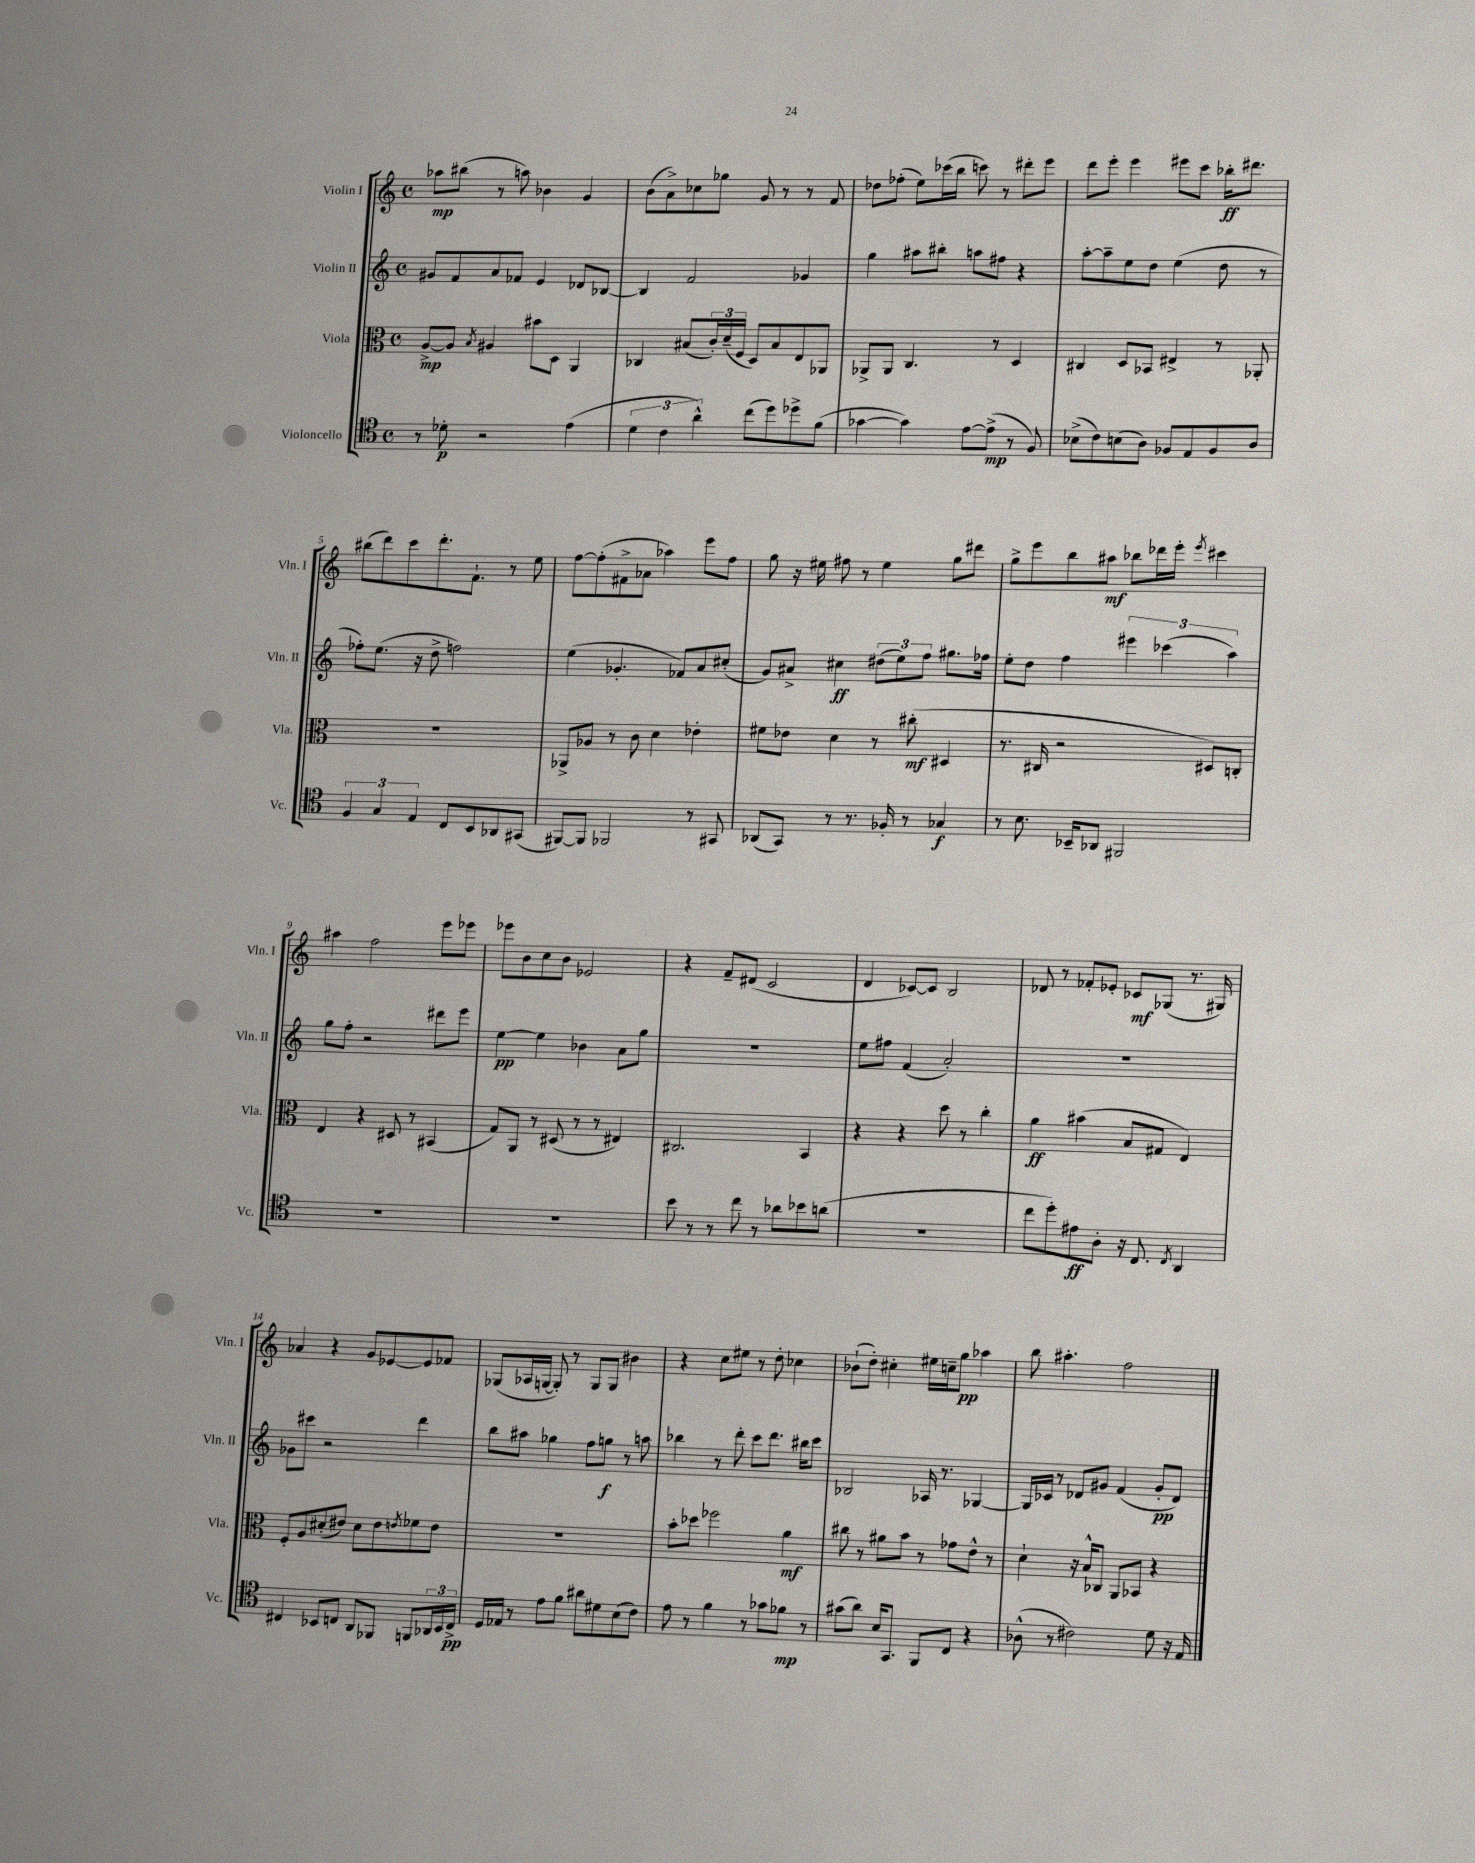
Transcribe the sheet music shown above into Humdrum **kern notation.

**kern	**dynam	**kern	**dynam	**kern	**dynam	**kern	**dynam
*part4	*part4	*part3	*part3	*part2	*part2	*part1	*part1
*staff4	*staff4	*staff3	*staff3	*staff2	*staff2	*staff1	*staff1
*I"Violoncello	*	*I"Viola	*	*I"Violin II	*	*I"Violin I	*
*I'Vc.	*	*I'Vla.	*	*I'Vln. II	*	*I'Vln. I	*
*clefC4	*	*clefC3	*	*clefG2	*	*clefG2	*
*k[]	*	*k[]	*	*k[]	*	*k[]	*
*M4/4	*	*M4/4	*	*M4/4	*	*M4/4	*
*met(c)	*	*met(c)	*	*met(c)	*	*met(c)	*
=1	=1	=1	=1	=1	=1	=1	=1
8r	.	[8A^/L	mp	8g#X/L	.	8aa-X\L	mp
8d-X'\	p	8A/J]	.	8f/	.	(8bb#X\J	.
.	.	8qB/	.	.	.	.	.
2r	.	4A#X/	.	8a/	.	8r	.
.	.	.	.	8f-X/J	.	8aan\)	.
.	.	8b#X\L	.	4e/	.	4b-X\	.
.	.	8D\J	.	.	.	.	.
(4e\	.	4AA/	.	8d-X/L	.	4g/	.
.	.	.	.	[8B-X/J	.	.	.
=2	=2	=2	=2	=2	=2	=2	=2
6d\	.	4C-X/	.	4B-/]	.	(8b\L	.
.	.	.	.	.	.	8a^\)	.
6c\	.	.	.	.	.	.	.
.	.	(8B#X/L	.	2f/	.	8cc-X\	.
6a^^\)	.	.	.	.	.	.	.
.	.	24c'/L)	.	.	.	8gg-X\J	.
.	.	(24d~/	.	.	.	.	.
.	.	24F/JJ	.	.	.	.	.
(8cc\L	.	8D/L)	.	.	.	8g/	.
8dd\)	.	8B#/	.	.	.	8r	.
8dd-X^\	.	8E/	.	4g-X/	.	8r	.
(8f\J	.	8AA-X/J	.	.	.	8f/	.
=3	=3	=3	=3	=3	=3	=3	=3
[4g-X\	.	8AA-X^/L	.	4gg\	.	8dd-X\L	.
.	.	8AA-/J	.	.	.	(8ff-X'\J	.
4g-\])	.	4.C/	.	8aa#X\L	.	8ee\L)	.
.	.	.	.	8bb#X'\J	.	(16ccc-X\L	.
.	.	.	.	.	.	16bb\JJ	.
[8e\L	.	.	.	8aan\L	.	8cccn\)	.
(8e^\J]	mp	8r	.	8ff#X\J	.	8r	.
8r	.	4D/	.	4r	.	8ddd#X'\L	.
8F/)	.	.	.	.	.	8eee\J	.
=4	=4	=4	=4	=4	=4	=4	=4
(8B-X^\L	.	4C#X/	.	[8aa'\L	.	8ddd\L	.
8c\)	.	.	.	8aa~\]	.	8eee'\J	.
(8Bn\	.	8D/L	.	8ee\	.	4eee\	.
8A\J)	.	8BB-X/J	.	8dd\J	.	.	.
8F-X/L	.	4E#X^/	.	(4ee\	.	8eee#X\L	.
8E/	.	.	.	.	.	8ccc\J	.
8F-/	.	8r	.	8dd\	.	16bb-X'\KL	ff
.	.	.	.	.	.	8.ddd#X\J	.
8A/J	.	8AA-X'/	.	8r	.	.	.
!!LO:LB:g=z
=5	=5	=5	=5	=5	=5	=5	=5
6F/	.	1r	.	8ff-X'\L)	.	(8bb#X\L	.
.	.	.	.	(8.ee\J	.	8ddd\)	.
6G/	.	.	.	.	.	.	.
.	.	.	.	.	.	8ccc\	.
.	.	.	.	16r	.	.	.
6E/	.	.	.	.	.	.	.
.	.	.	.	8dd^\	.	8.ddd'\	.
8C/L	.	.	.	2ffn\)	.	.	.
.	.	.	.	.	.	8.f`\J	.
8BB/	.	.	.	.	.	.	.
8AA-X/	.	.	.	.	.	8r	.
(8GG#X/J	.	.	.	.	.	8ee\	.
=6	=6	=6	=6	=6	=6	=6	=6
[8FF#X/L)	.	8AA-X^/L	.	(4ee\	.	[8ff\L	.
8FF#/J]	.	8A-X/J	.	.	.	(8ff'\]	.
2FF-X/	.	8r	.	4.g-X'/	.	8f#X^\	.
.	.	8c\	.	.	.	8a-X\J	.
.	.	4d\	.	.	.	4aa-X\)	.
.	.	.	.	8f-X/L)	.	.	.
8r	.	4e-X'\	.	8a/	.	8eee\L	.
8GG#X/	.	.	.	(8cc#X'/J	.	8ff\J	.
=7	=7	=7	=7	=7	=7	=7	=7
(8AA-X/L	.	8f#X\L	.	8g/L)	.	8gg\	.
8GG/J)	.	8e-X\J	.	8a#X^/J	.	16r	.
.	.	.	.	.	.	16ee#X\	.
8r	.	4d\	.	4cc#X\	ff	8ff#X\	.
8.r	.	.	.	.	.	8r	.
.	.	8r	.	(12dd#X\L	.	4ee#\	.
16F-X'/	.	.	.	.	.	.	.
.	.	.	.	12ee\)	.	.	.
8r	.	(8cc#X'\	mf	.	.	.	.
.	.	.	.	12ff\J	.	.	.
4G-X/	f	4D#X/	.	8.gg#X\L	.	8gg\L	.
.	.	.	.	.	.	8ddd#X\J	.
.	.	.	.	16ff-X\Jk	.	.	.
=8	=8	=8	=8	=8	=8	=8	=8
8r	.	8.r	.	8ee'\L	.	8gg^\L	.
8.B\	.	.	.	8dd\J	.	8eee\	.
.	.	16C#X/	.	.	.	.	.
.	.	2r	.	4ff\	.	8bb\	.
16BB-X~/KL	.	.	.	.	.	.	.
8AA-X/J	.	.	.	.	.	8aa#X\J	mf
2FF#X/	.	.	.	6eee#X\	.	8bb-X\L	.
.	.	.	.	.	.	16ddd-X\L	.
.	.	.	.	(6ccc-X\	.	.	.
.	.	.	.	.	.	16eee'\JJ	.
.	.	.	.	.	.	8qeee/	.
.	.	8D#X/L)	.	.	.	4ccc#X\	.
.	.	.	.	6aa\)	.	.	.
.	.	8Cn'/J	.	.	.	.	.
!!LO:LB:g=z
=9	=9	=9	=9	=9	=9	=9	=9
1r	.	4E/	.	8gg\L	.	4aa#X\	.
.	.	.	.	8ff'\J	.	.	.
.	.	4r	.	2r	.	2ff\	.
.	.	8D#X/	.	.	.	.	.
.	.	8r	.	.	.	.	.
.	.	(4BB#X/	.	8ddd#X\L	.	8eee\L	.
.	.	.	.	8eee\J	.	8eee-X\J	.
=10	=10	=10	=10	=10	=10	=10	=10
1r	.	8G/L)	.	[4ee\	pp	8eee-X\L	.
.	.	8AA/J	.	.	.	8b\	.
.	.	8r	.	4ee\]	.	8cc\	.
.	.	(8D#X/	.	.	.	8b\J	.
.	.	8r	.	4b-X\	.	2e-X/	.
.	.	8r	.	.	.	.	.
.	.	4E#X/)	.	8a\L	.	.	.
.	.	.	.	8gg\J	.	.	.
=11	=11	=11	=11	=11	=11	=11	=11
8b\	.	2.C#X/	.	1r	.	4r	.
8r	.	.	.	.	.	.	.
8r	.	.	.	.	.	8f~/L	.
8cc\	.	.	.	.	.	(8d#X/J	.
8r	.	.	.	.	.	2c/	.
8a-X\L	.	.	.	.	.	.	.
8b-X\	.	4BB/	.	.	.	.	.
(8an\J	.	.	.	.	.	.	.
=12	=12	=12	=12	=12	=12	=12	=12
1r	.	4r	.	8ee\L	.	4d/	.
.	.	.	.	8ff#X\J	.	.	.
.	.	4r	.	(4f/	.	[8c-X/L)	.
.	.	.	.	.	.	8c-/J]	.
.	.	8dd\	.	2a'/)	.	2B/	.
.	.	8r	.	.	.	.	.
.	.	4cc'\	.	.	.	.	.
=13	=13	=13	=13	=13	=13	=13	=13
8cc\L	.	4a\	ff	1r	.	8d-X/	.
8dd'\)	.	.	.	.	.	8r	.
8e#X\	ff	(4b#X\	.	.	.	8f-X'/L	.
8A'\J	.	.	.	.	.	8e-X'/J	.
16r	.	8B/L	.	.	.	8c-X/L	mf
8.C/	.	.	.	.	.	.	.
.	.	8G#X/J	.	.	.	(8G-X/J	.
8qC/	.	.	.	.	.	.	.
4AA/	.	4E/)	.	.	.	8.r	.
.	.	.	.	.	.	16G#X/)	.
!!LO:LB:g=z
=14	=14	=14	=14	=14	=14	=14	=14
4C#X/	.	8F'/L	.	8g-X\L	.	4a-X/	.
.	.	8A/	.	8ccc#X\J	.	.	.
8BB-X/L	.	(8d#X'/	.	2r	.	4r	.
8Cn/J	.	8e#X/J)	.	.	.	.	.
8AA/L	.	8d#\L	.	.	.	8g/L	.
8FF-X/J	.	8e#\	.	.	.	[8e-X/	.
.	.	8qen/	.	.	.	.	.
8FFn/L	.	8f-X\	.	4ddd\	.	8e-/]	.
24AA-X/L	.	8e\J	.	.	.	8f-X/J	.
24BB-/	.	.	.	.	.	.	.
24C^/JJ	pp	.	.	.	.	.	.
=15	=15	=15	=15	=15	=15	=15	=15
16D/LL	.	1r	.	8bb\L	.	(8G-X/L	.
16E-X/JJ	.	.	.	.	.	.	.
8r	.	.	.	8aa#X\J	.	16A-X/L	.
.	.	.	.	.	.	[16Gn/JJ	.
8e\L	.	.	.	4gg-X\	.	8G'/])	.
8f\J	.	.	.	.	.	8r	.
8a#X\L	.	.	.	8ff\L	.	8G/L	.
8d#X\	.	.	.	8ggn\J	f	8G/J	.
(8B\	.	.	.	8r	.	4b#X\	.
8c\J)	.	.	.	8aan\	.	.	.
=16	=16	=16	=16	=16	=16	=16	=16
8e\	.	8b'\L	.	4bb-X\	.	4r	.
8r	.	8dd-X\J	.	.	.	.	.
4f\	.	2ff-X\	.	8r	.	8cc\L	.
.	.	.	.	8ddd'\	.	8ee#X\J	.
8r	.	.	.	8ccc\L	.	8r	.
8g-X\L	.	.	.	8.ddd\J	.	8dd'\	.
8f-X\J	mp	4a\	mf	.	.	4cc-X\	.
.	.	.	.	16bb#X\KL	.	.	.
8r	.	.	.	8ccc\J	.	.	.
=17	=17	=17	=17	=17	=17	=17	=17
(8g#X\L	.	8cc#X\	.	2B-X/	.	(8b-X`\L	.
8a\J)	.	8r	.	.	.	8dd'\J)	.
16B/KL	.	8a#X\L	.	.	.	4cc#X'\	.
8.GG/J	.	.	.	.	.	.	.
.	.	8b\J	.	.	.	.	.
8FF/L	.	8r	.	16A-X/	.	16ee#X\LL	.
.	.	.	.	8.r	.	16ccn~\J	.
8C/J	.	8g-X\L	.	.	.	8gg\J	pp
4r	.	8e^^\J	.	[4G-X/	.	4aa-X\	.
.	.	8r	.	.	.	.	.
=18	=18	=18	=18	=18	=18	=18	=18
(8A-X^^\	.	4d`\	.	16G-/LL]	.	8bb\	.
.	.	.	.	16c-X/JJ	.	.	.
8r	.	.	.	8r	.	4.aa#X'\	.
2c#X\)	.	16r	.	8d-X/L	.	.	.
.	.	16B^^/KL	.	.	.	.	.
.	.	8C-X/J	.	8g#X/J	.	.	.
.	.	8AA/L	.	(4f/	.	2ff\	.
.	.	8BB-X/J	.	.	.	.	.
8d\	.	4r	.	8g#'/L	pp	.	.
16r	.	.	.	8d-/J)	.	.	.
16E/	.	.	.	.	.	.	.
==	==	==	==	==	==	==	==
*-	*-	*-	*-	*-	*-	*-	*-
